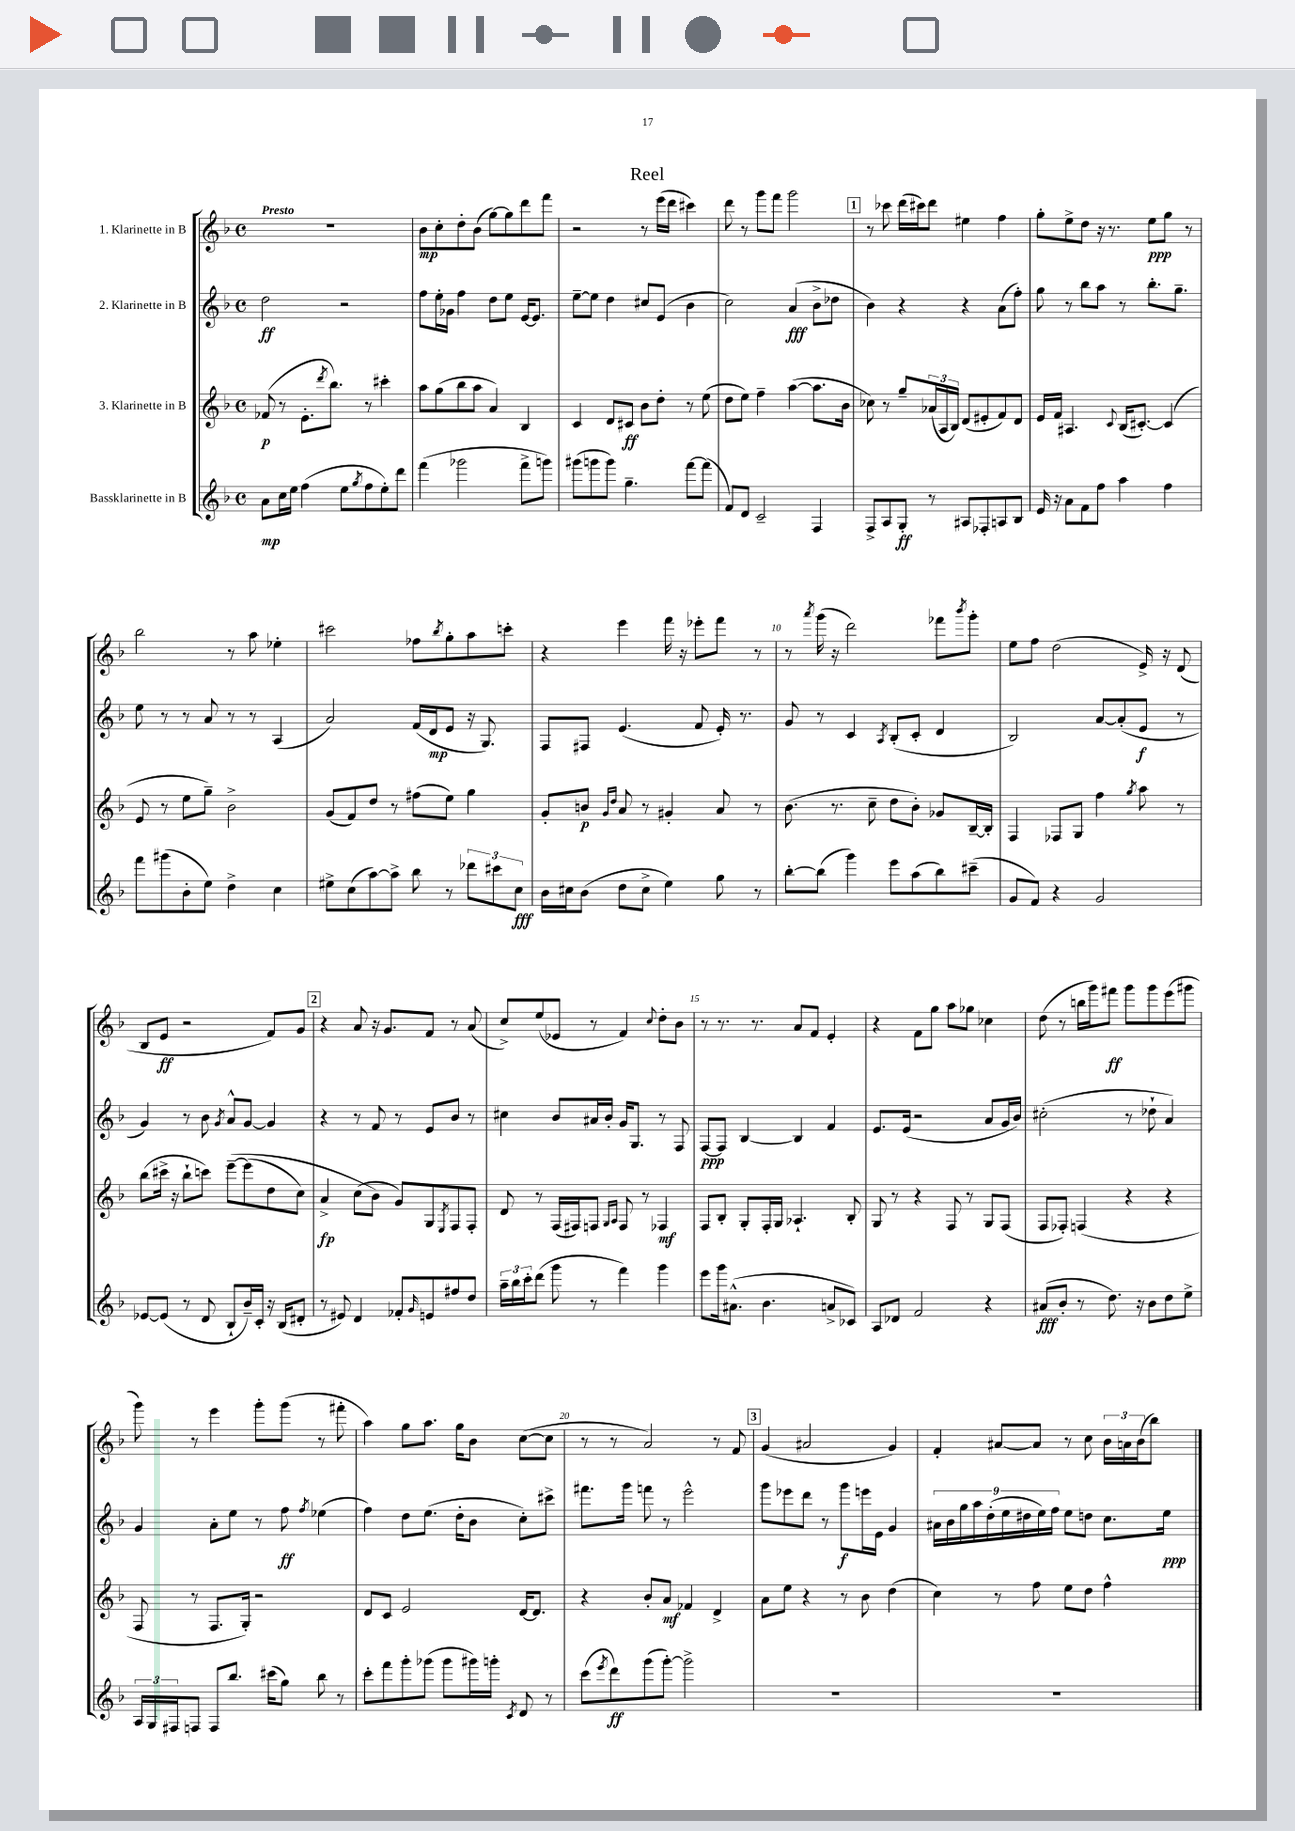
\header { title = "Reel" }
<<
\new StaffGroup <<
\new Staff = "s0" \with { instrumentName = "1. Klarinette in B" } {
    \clef treble \key f \major \defaultTimeSignature \time 4/4 \tempo "Presto"
    R1 |
    bes'8\mp c''8-. d''8-. bes'8( g''8~) g''8 d'''8 f'''8 |
    r2 r8 e'''16( d'''16 cis'''4) |
    d'''8 r8 g'''8 f'''8 g'''2 |
    \mark \markup { \box "1" } r8 ces'''8 d'''16( cis'''16) d'''8 eis''4 f''4 |
    g''8-. e''8-> d''8 r16 r8. e''8\ppp g''8 r8 |
    bes''2 r8 a''8 ees''4-. |
    cis'''2 fes''8 \acciaccatura { bes''8 } g''8-. a''8 c'''8-. |
    r4 e'''4 f'''16 r16 ees'''8-. f'''8 r8 |
    r8 \acciaccatura { a'''8 } g'''16( r16 d'''2) fes'''8 \acciaccatura { bes'''8 } g'''8-. |
    e''8 f''8 d''2( e'16->) r16 d'8( |
    bes8 e'8\ff r2 f'8) g'8 |
    \mark \markup { \box "2" } r4 a'8 r16 g'8. f'8 r8 a'8( |
    c''8->) e''8( ees'8 r8 f'4) \appoggiatura { c''8 } d''8-. bes'8 |
    r8 r8. r8. a'8 f'8 e'4-. |
    r4 f'8 g''8 a''8 ges''8 ces''4 |
    d''8( r8 b''16 g'''16) fis'''8\ff g'''8 g'''8 e'''8( gis'''8 |
    g'''8) r8 e'''4 g'''8-. g'''8( r8 fis'''8-. |
    a''4) g''8 a''8. g''16 bes'8 c''8~( c''8 |
    r8 r8 a'2) r8 f'8 |
    \mark \markup { \box "3" } g'4( ais'2 g'4) |
    f'4-. ais'8~ ais'8 r8 c''8 \tuplet 3/2 { bes'16 a'16 bes'16( } bes''8) \bar "|." |
}
\new Staff = "s1" \with { instrumentName = "2. Klarinette in B" } {
    \clef treble \key f \major \defaultTimeSignature \time 4/4
    d''2\ff r2 |
    f''8 e''16-. ges'16 f''4 d''8 e''8 e'16~ e'8. |
    e''8~-- e''8 d''4 cis''8 e'8( bes'4 |
    c''2) a'4\fff( bes'8-> des''8 |
    \mark \markup { \box "1" } bes'4) r4 r4 a'8( f''8-.) |
    g''8 r8 bes''8 a''8 r8 bes''8.-. g''8.-- |
    e''8 r8 r8 a'8 r8 r8 a4( |
    a'2) f'16( d'16\mp e'8 r16 g8.) |
    f8 fis8 e'4.( f'8 e'16-.) r8. |
    g'8 r8 c'4 \acciaccatura { a8 } bes8-.( c'8-. d'4 |
    bes2) a'8~ a'8-.( e'8\f r8 |
    g'4) r8 bes'8 \acciaccatura { g'8 } a'8-^ g'8~ g'4 |
    \mark \markup { \box "2" } r4 r8 f'8 r8 e'8 bes'8 r8 |
    cis''4 bes'8 ais'16 bes'16-. g'16 g8. r8 f8 |
    f8~\ppp f8 bes4~ bes4 f'4 |
    e'8. e'16( r2 a'8 g'16 bes'16) |
    cis''2-.( r8 des''8-! a'4) |
    g'4 a'8-. e''8 r8 f''8\ff \acciaccatura { f''8 } ees''4( |
    f''4) d''8 e''8.( d''16-. bes'8 c''8-.) cis'''8-> |
    fis'''8. g'''16 f'''8 r8 e'''2-^ |
    \mark \markup { \box "3" } g'''8 ees'''8 d'''8 r8 g'''8\f e'''16 e'16 g'4 |
    \tuplet 9/8 { ais'16 bes'16 g''16 a''16 d''16-.( e''16 dis''16 e''16) f''16 } e''8 d''8 c''8. e''16\ppp \bar "|." |
}
\new Staff = "s2" \with { instrumentName = "3. Klarinette in B" } {
    \clef treble \key f \major \defaultTimeSignature \time 4/4
    fes'8\p( r8 e'8.-. \acciaccatura { d'''8 } bes''8.) r8 cis'''4-. |
    a''8 g''8( bes''8 a''8 a'4) bes4 |
    c'4 d'8 cis'8\ff bes'8 d''8-. r8 e''8( |
    d''8 e''8) f''4-- a''4~( a''8. bes'16 |
    \mark \markup { \box "1" } ces''8) r8 g''8-- \tuplet 3/2 { aes'16( a16 bes16) } d'8( eis'8-. f'8) d'8 |
    e'16 f'16 ais4. \appoggiatura { c'8 } bes16( cis'8.~-.) cis'4( |
    e'8 r8 e''8 g''8--) bes'2-> |
    g'8( f'8) d''8 r8 fis''8( e''8) g''4 |
    g'8-. b'8\p \grace { g'16 d''16 } a'8 r8 gis'4-. a'8 r8 |
    bes'8.( r8. c''8-- d''8 bes'8-.) ges'8 bes16~-- bes16-. |
    f4 fes8 g8 f''4 \acciaccatura { g''8 } a''8 r8 |
    bes''8( cis'''16-> r16 bes''8-! c'''8) e'''8~--\( e'''8( d''8 c''8) |
    \mark \markup { \box "2" } a'4->\fp c''8( bes'8\) g'8) g8 \acciaccatura { e8 } f8 f8-. |
    d'8 r8 f16( fis16) f8 \grace { g16 a16 } f8 r8 fes4\mf |
    f8 bes8-. g8-. f16-. g16 aes4.-! bes8-. |
    g8 r8 r4 f8 r8 g8 f8( |
    f8 fes8-.) f4( r4 r4 |
    f8 r8 f8. g16-.) r2 |
    d'8 c'8 e'2 d'16~ d'8. |
    r4 bes'8-. a'8\mf fes'4 d'4-> |
    \mark \markup { \box "3" } a'8 e''8 r4 r8 bes'8 d''4( |
    c''4) r8 f''8 e''8 d''8 f''4-^ \bar "|." |
}
\new Staff = "s3" \with { instrumentName = "Bassklarinette in B" } {
    \clef treble \key f \major \defaultTimeSignature \time 4/4
    a'8\mp c''16 e''16 f''4( e''8 \acciaccatura { g''8 } f''8 e''8-.) d'''8 |
    f'''4( ges'''2 f'''8-> g'''8) |
    gis'''8( g'''8 g'''8) g''4.-- f'''8~ f'''8( |
    f'8) d'8 c'2-- f4 |
    \mark \markup { \box "1" } f8-> a8 g8-.\ff r8 ais8 fes8-. a8 bes8 |
    e'16 r16 a'8 f'8 f''8 a''4 f''4 |
    f'''8 gis'''8( bes'8-. e''8) d''4-> c''4 |
    eis''8-> c''8( a''8~) a''8-> bes''8 r8 \tuplet 3/2 { des'''8 cis'''8 c''8\fff } |
    bes'16 cis''16 bes'8( d''8 cis''8-> e''4) g''8 r8 |
    bes''8~-. bes''8( g'''4) e'''8 a''8( bes''8) cis'''8--( |
    g'8 f'8) r4 g'2 |
    ees'8~ ees'8( r8 d'8 bes8-! bes'16--) c'16-. r16 bes16( dis'8-. |
    \mark \markup { \box "2" } r8 eis'8) d'4 fes'8-. \grace { g'16 } e'8 fis''8 d''8 |
    \tuplet 3/2 { a''16-- bes''16 c'''16-. } d'''8( g'''8 r8 f'''4) g'''4 |
    e'''8 g'''16 ais'8.-^( bes'4. a'8-> ces'8) |
    a8 des'8 f'2 r4 |
    ais'8\fff( bes'8-. r8 d''8.) r16 bes'8 d''8 e''8-> |
    \tuplet 3/2 { a16 g16 fis16 } f8 f8 bes''8. cis'''16( g''8) bes''8 r8 |
    c'''8-. f'''8 g'''8-. ges'''8( ges'''8 gis'''16) g'''16-. \acciaccatura { c'8 } d'8 r8 |
    c'''8( \acciaccatura { e'''8 } d'''8\ff) g'''8( g'''8~-.) g'''2-> |
    \mark \markup { \box "3" } R1 |
    R1 \bar "|." |
}
>>
>>
\layout { \context { \Score \override BarNumber.break-visibility = ##(#f #t #t) barNumberVisibility = #(every-nth-bar-number-visible 5) } }
